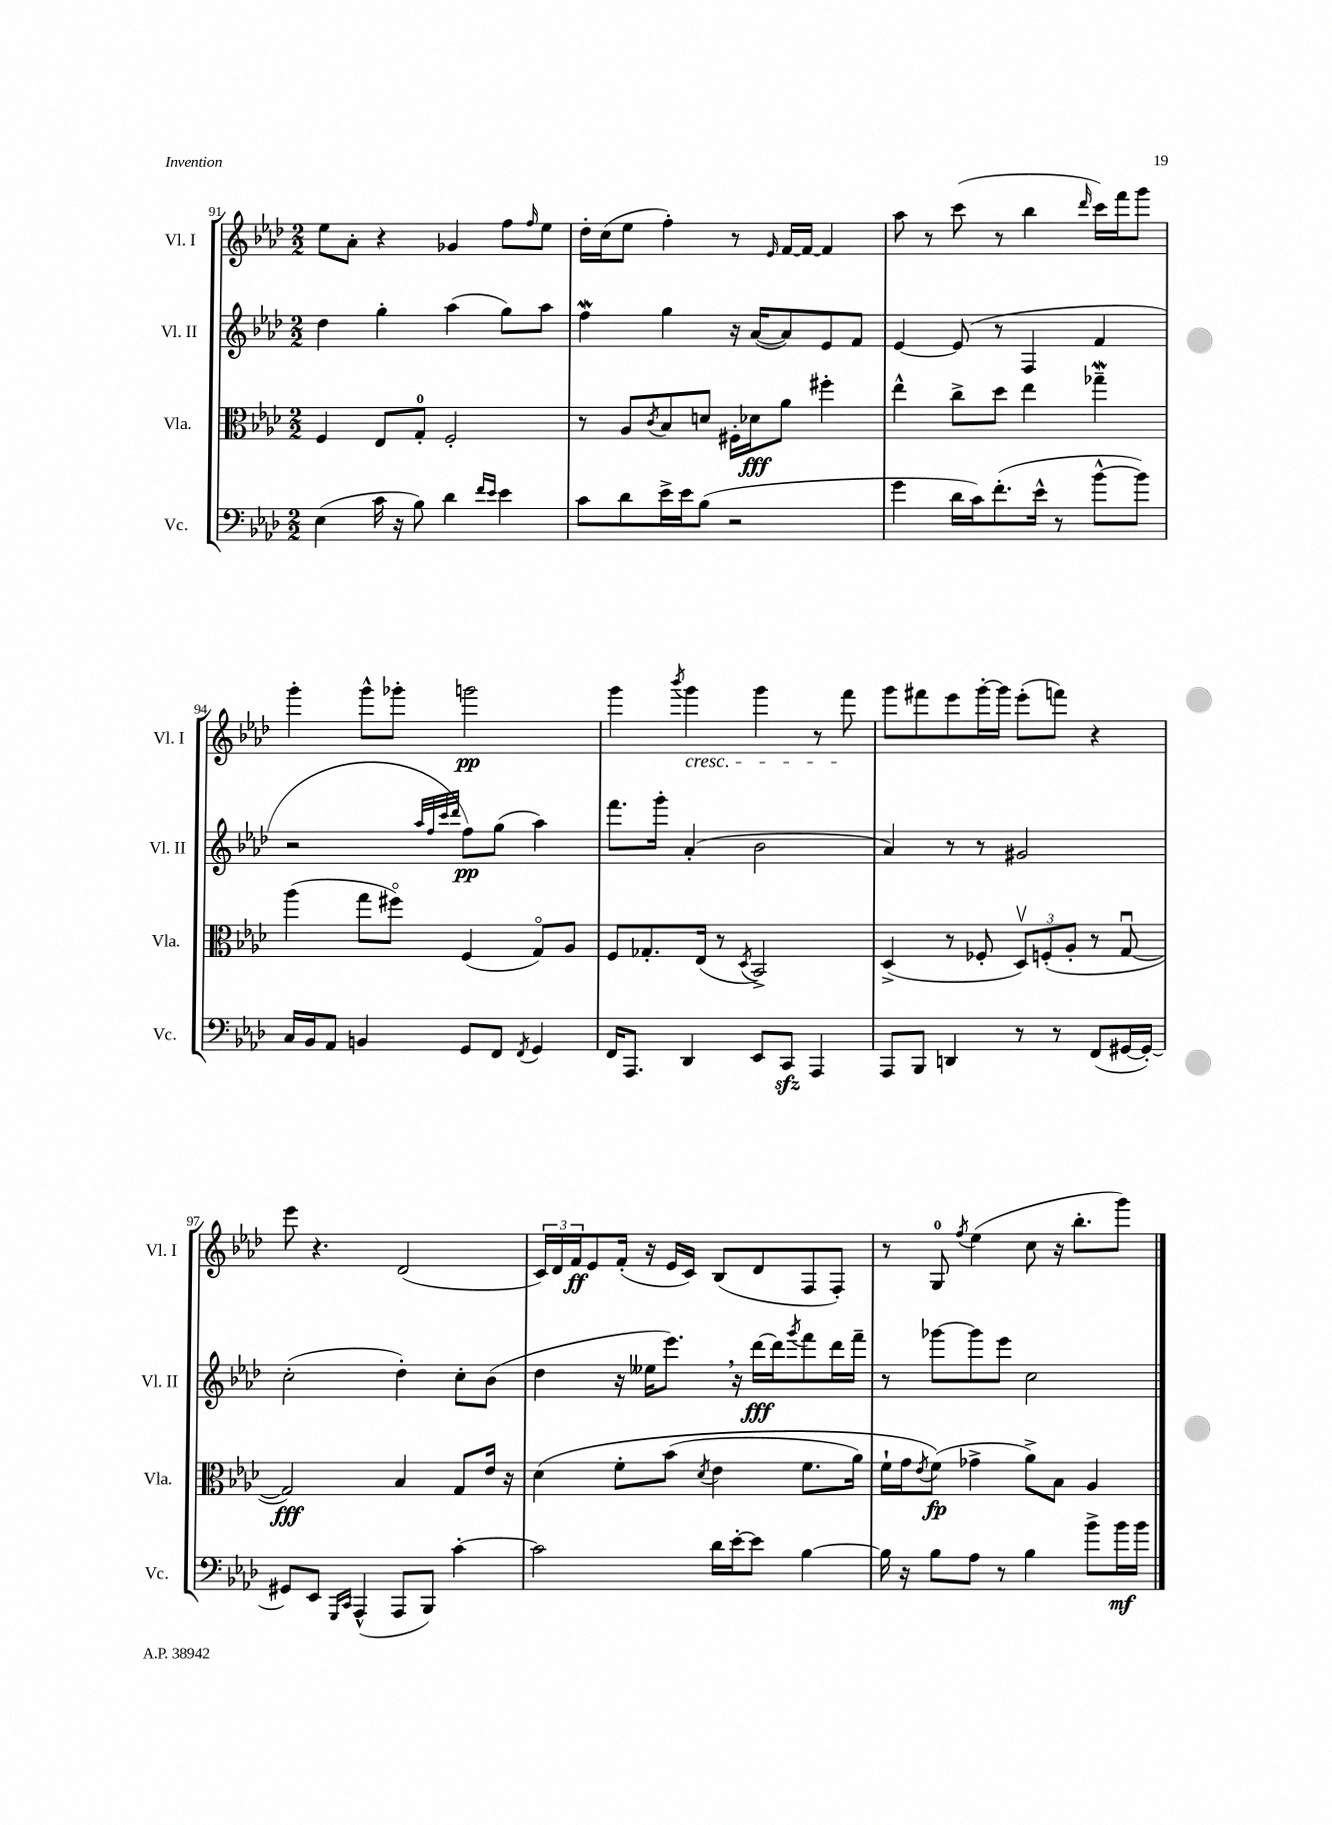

**kern	**kern	**kern	**kern
*staff4	*staff3	*staff2	*staff1
*clefF4	*clefC3	*clefG2	*clefG2
*k[b-e-a-d-]	*k[b-e-a-d-]	*k[b-e-a-d-]	*k[b-e-a-d-]
*M2/2	*M2/2	*M2/2	*M2/2
(4E-	4F	4dd-	8ee-
.	.	.	8a-'
16c	8E-	4gg'	4r
16r	.	.	.
8B-)	8G'	.	.
4d-	2F'	(4aa-	4g-
16qqf	.	.	.
16qqe-	.	.	.
4e-	.	8gg)	8ff
.	.	.	16qqff
.	.	8aa-	8ee-
=	=	=	=
8c	8r	4ff	16dd-'
.	.	.	(16cc
8d-	8A-	.	8ee-
.	8qc	.	.
16e-^	8B-	4gg	4ff')
16e-	.	.	.
(8B-	8d	.	.
2r	16F#'	16r	8r
.	16d-	([16a-	.
.	.	.	16qqe-
.	8a-	8a-])	[16f
.	.	.	16f_
.	4ff#'	8e-	4f]
.	.	8f	.
=	=	=	=
4g	4ee-^^	[4e-	8aa-
.	.	.	8r
16d-	8cc^	(8e-]	(8ccc
16c)	.	.	.
(8.f'	8dd-	8r	8r
.	4ee-	4F	4bb-
16e-^^	.	.	.
8r	.	.	.
.	.	.	16qqddd-
[8b-^^	4gg-~	4f	16ccc)
.	.	.	16fff
8b-])	.	.	8ggg
=	=	=	=
16C	(4aa-	2r	4ggg'
16BB-	.	.	.
8AA-	.	.	.
4BB	8gg	.	8ggg^^
.	8ff#o)	.	8ggg-'
.	.	32qqaa-	.
.	.	32qqff	.
.	.	32qqccc	.
.	.	32qqddd-	.
8GG	(4F	8ff)	2ggg
8FF	.	(8gg	.
8qFF	.	.	.
4GG	8Go)	4aa-)	.
.	8A-	.	.
=	=	=	=
16FF	8F	8.fff	4ggg
8.AAA-	.	.	.
.	8.G-'	.	.
.	.	16ggg'	.
.	.	.	8qbbb-
4DD-	.	(4a-'	4ggg
.	(16E-	.	.
.	8r	.	.
.	8qD-	.	.
8EE-	2BB-^)	2b-	4ggg
8CC	.	.	.
4AAA-	.	.	8r
.	.	.	8fff
=	=	=	=
8AAA-	(4D-^	4a-)	8ggg
8BBB-	.	.	8fff#
4DD	8r	8r	8eee-
.	8F-'	8r	[16ggg'
.	.	.	16ggg]
8r	12D-v)	2g#	(8eee-'
.	(12F'	.	.
8r	.	.	8fff)
.	12A-'	.	.
(8FF	8r	.	4r
[16GG#	[8Gu	.	.
16GG#'_)	.	.	.
=	=	=	=
8GG#]	2G])	(2cc'	8eee-
8EE-	.	.	4.r
16qqGGG	.	.	.
16qqCC	.	.	.
(4AAA-^^	.	.	.
8AAA-	4B-	4dd-')	(2d-
8BBB-)	.	.	.
[4c'	8G	8cc'	.
.	16e-	(8b-	.
.	16r	.	.
=	=	=	=
2c]	&(4d-	4dd-	24c)
.	.	.	24d-
.	.	.	24f
.	.	.	8e-
.	8f'	16r	(16f'
.	.	16ee--	16r
.	(8b-	8.eee-)	16e-
.	.	.	16c)
.	8qd-	.	.
16d-	4e-	.	(8B-
[16e-'	.	16r	.
8e-]	.	[16ddd-	8d-
.	.	16ddd-]	.
.	.	8qggg	.
[4B-	8.f	8fff	8F
.	.	16ddd-	8F')
.	16a-)	16fff~	.
=	=	=	=
16B-]	16f`	8r	8r
16r	16g	.	.
.	8qe-	.	.
8B-	(8f&)	[8ggg-	8G
.	.	.	8qff
8A-	4g-^	8ggg-]	(4ee-
8r	.	8eee-	.
4B-	8a-^)	2cc	8cc
.	8B-	.	16r
.	.	.	8.bb-'
8b-^	4A-	.	.
16b-	.	.	8ggg)
16b-	.	.	.
==	==	==	==
*-	*-	*-	*-
